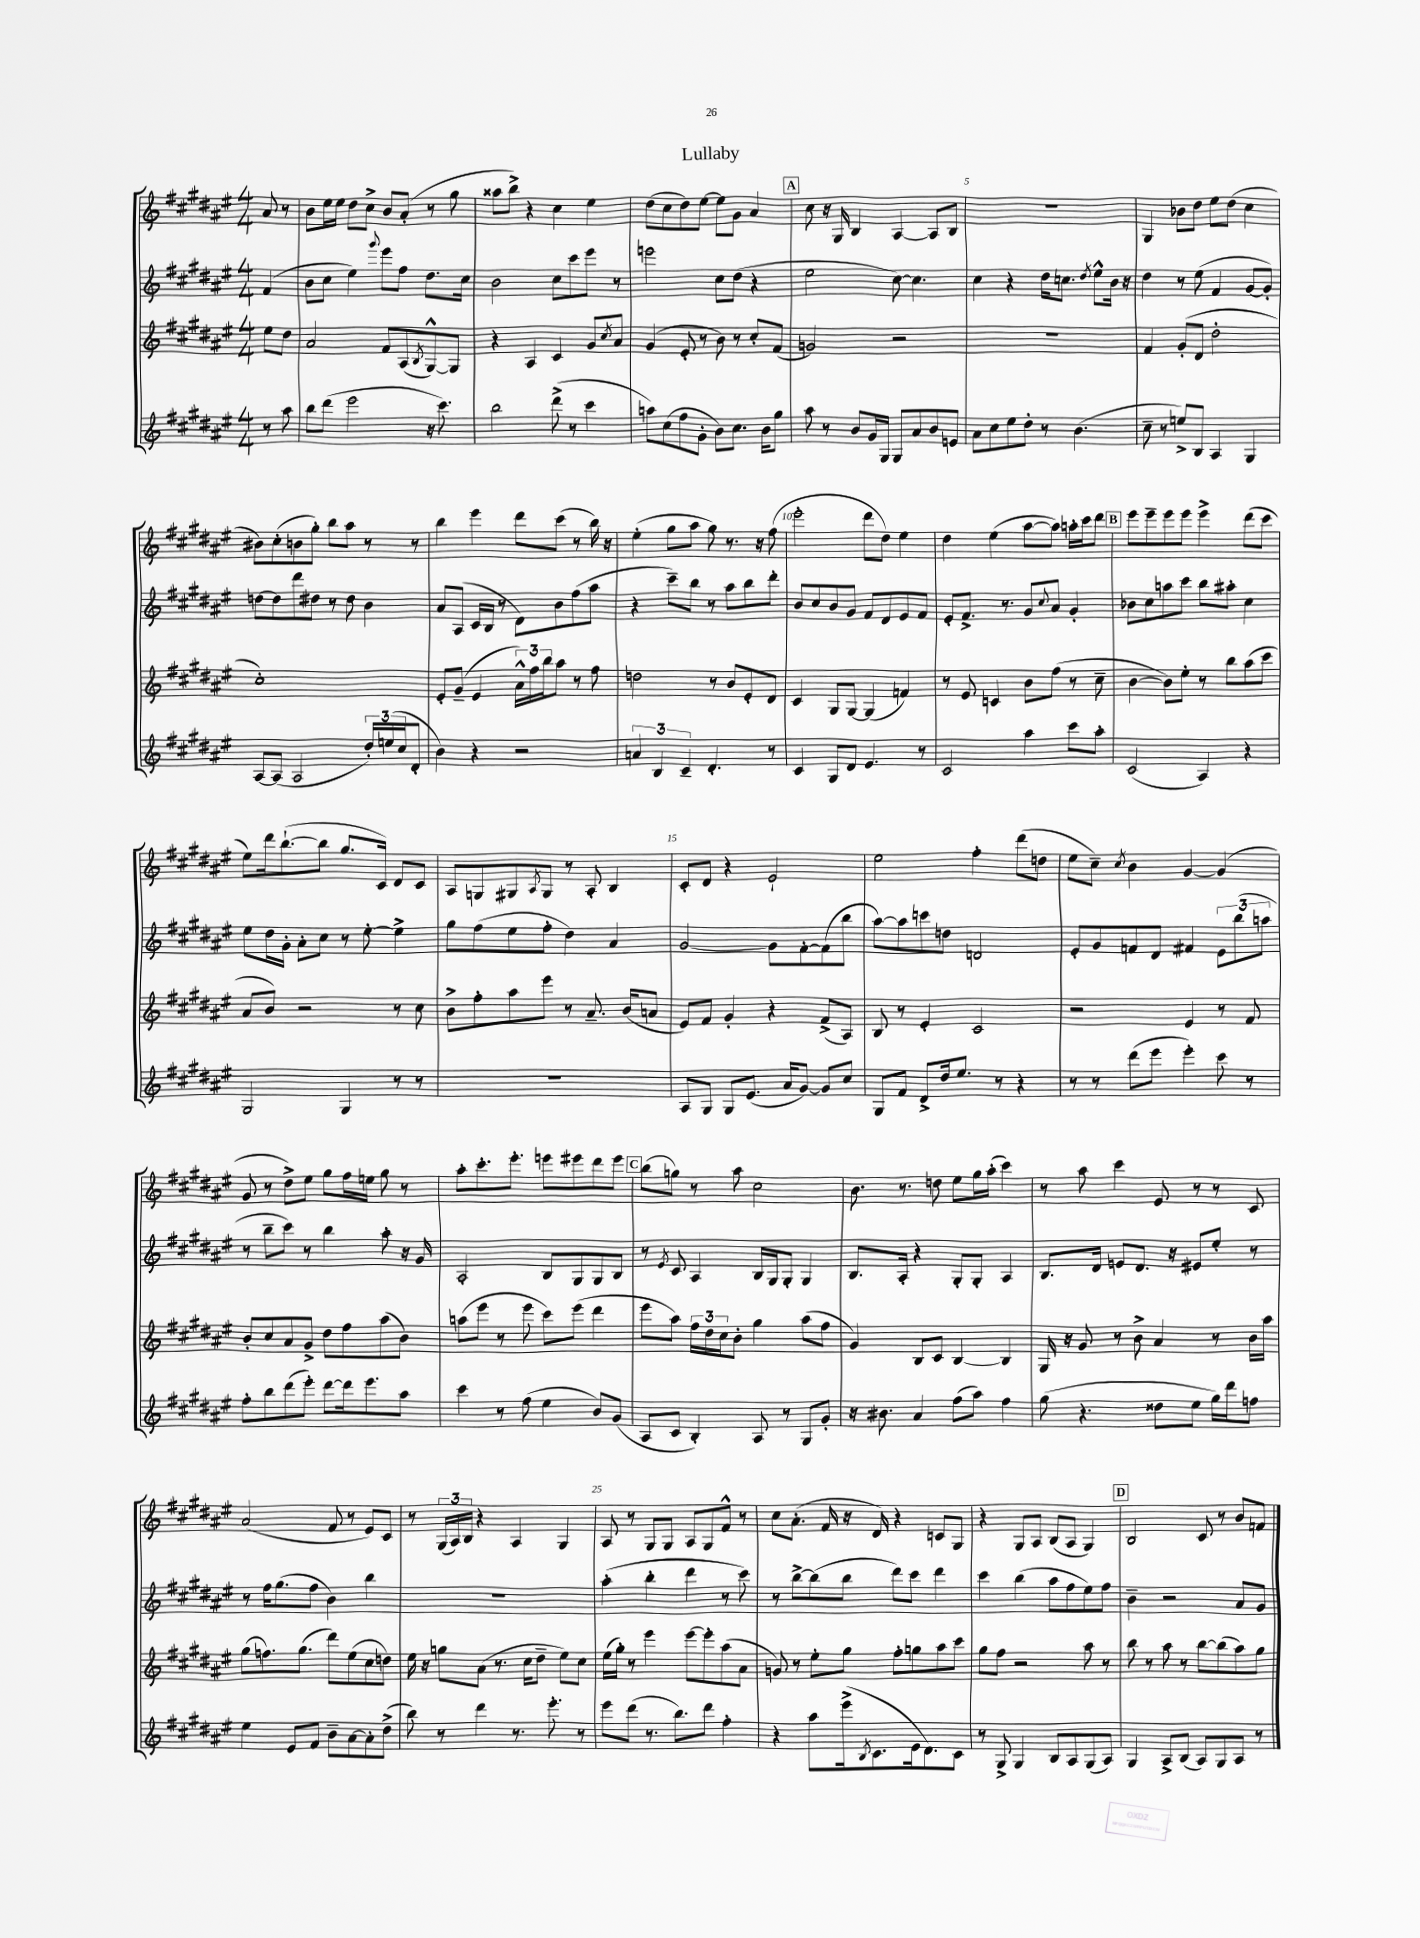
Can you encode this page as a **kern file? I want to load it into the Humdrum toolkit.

**kern	**kern	**kern	**kern
*staff4	*staff3	*staff2	*staff1
*clefG2	*clefG2	*clefG2	*clefG2
*k[f#c#g#d#a#e#]	*k[f#c#g#d#a#e#]	*k[f#c#g#d#a#e#]	*k[f#c#g#d#a#e#]
*M4/4	*M4/4	*M4/4	*M4/4
8r	8ee#	(4f#	8a#
8aa#	8dd#	.	8r
=	=	=	=
8bb	2a#	8b	8b
(8ddd#	.	8cc#	16ee#
.	.	.	16ee#
2eee#	.	4ee#)	8dd#
.	.	.	8cc#^
.	.	8qqggg#	.
.	8f#	8eee#	8b
.	(8A#	8ff#	(8a#'
.	8qB	.	.
16r	[8G#^^)	8.dd#	8r
8.ccc#)	.	.	.
.	8G#]	.	8gg#
.	.	16cc#	.
=	=	=	=
2bb	4r	2b	8aa##
.	.	.	8bb^)
.	4A#	.	4r
(8ddd#^	4c#	8cc#	4cc#
8r	.	8ccc#	.
4ccc#	8g#	8eee#	4ee#
.	8qcc#	.	.
.	8a#	8r	.
=	=	=	=
8aa)	(4g#	2eee	(8dd#
(8cc#	.	.	8cc#
8ff#	8e#'	.	8dd#)
8g#'	8r	.	[8ee#
8b)	8b)	8cc#	8ee#]
8.cc#	8r	(8dd#	8g#
.	8cc#'	4r	4a#
16b	.	.	.
8gg#	(8f#	.	.
=	=	=	=
8aa#	2g)	2ee#	8cc#
8r	.	.	16r
.	.	.	16G#
8b	.	.	4B
16g#	.	.	.
16G#	.	.	.
8G#	2r	[8cc#)	[4A#
8a#	.	4.cc#]	.
8b	.	.	8A#]
8e	.	.	8B
=	=	=	=
8a#	1r	4cc#	1r
8cc#	.	.	.
8ee#	.	4r	.
8dd#'	.	.	.
8r	.	16dd#	.
.	.	8.cc	.
(4.b	.	.	.
.	.	8qdd#	.
.	.	8ee#^^	.
.	.	16b	.
.	.	16r	.
=	=	=	=
8cc#~	4f#	4dd#	4G#
8r	.	.	.
8ee^)	(8g#'	8r	8b-
8B	8d#	(8ee#	8dd#
4A#	2dd#'	4f#	8ee#
.	.	.	(8dd#
4G#	.	[8g#	4cc#
.	.	8g#'])	.
=	=	=	=
[8A#	1cc#')	[8dd	8b#)
(8A#]	.	8dd]	(8cc#'
2A#	.	8ddd#	8b
.	.	8dd#	8gg#')
.	.	8r	8bb
.	.	8dd#	8aa#
24dd#')	.	4b	8r
(24ee	.	.	.
24cc#	.	.	.
8d#'	.	.	8r
=	=	=	=
4b)	8e#'	8a#	4bb
.	(8g#~	(8A#	.
4r	4e#	16c#	4eee#
.	.	16B	.
.	.	8r	.
2r	24a#^^)	8d#)	8ddd#
.	24ff#	.	.
.	24bb	.	.
.	8aa#	8b	(8ccc#
.	8r	(8ff#	8r
.	8ff#	8aa#	16bb)
.	.	.	16r
=	=	=	=
6a	2dd	4r	(4ee#'
6B	.	.	.
.	.	8ccc#~)	8gg#
6c#~	.	.	.
.	.	8bb	8aa#
4.d#'	8r	8r	8gg#)
.	8b	8aa#	8.r
.	8e#'	8bb	.
.	.	.	16r
8r	8d#	8ddd#'	(8ff#
=	=	=	=
4c#	4c#	8b	2eee#'
.	.	8cc#	.
8G#	8G#	8b	.
8d#	[8G#	8g#	.
4.e#	(4G#]	8f#	8ddd#
.	.	8d#	8dd#)
.	4f)	8e#	4ee#
8r	.	8f#	.
=	=	=	=
2c#	8r	8e#'	4dd#
.	8e#	8.f#^	.
.	4c	.	(4ee#
.	.	8.r	.
4aa#	8b	8g#	[8aa#
.	.	8qqcc#	.
.	(8ff#	8a#	8aa#])
8ccc#	8r	4g#'	16aa'
.	.	.	16ccc#
8aa#'	8cc#~	.	8ddd#
=	=	=	=
(2c#	[4b	8b-	8eee#
.	.	8cc#	8eee#~
.	8b])	8aa	8eee#
.	8ee#'	8ccc#	8eee#
4A#)	8r	8bb	4eee#^
.	8bb	8aa#'	.
4r	(8aa#	4cc#	(8ddd#
.	8ccc#	.	8ccc#
=	=	=	=
2G#	8a#	8ee#	8ee#)
.	8b)	16dd#	16ddd#
.	.	16g#'	([8.bb`
.	2r	8a#'	.
.	.	8cc#	8bb]
4G#	.	8r	8.gg#
.	.	[8ee#'	.
.	.	.	16c#)
8r	8r	4ee#^]	8d#
8r	8cc#	.	8c#
=	=	=	=
1r	8b^	8gg#	8A#
.	8ff#'	(8ff#	8G
.	8aa#	8ee#	8G#
.	.	.	8qA#
.	8eee#	8ff#'	8G#
.	8r	4dd#)	8r
.	8.a#~	.	8A#'
.	.	4a#	4B
.	(16b	.	.
.	8a	.	.
=	=	=	=
8A#	8e#)	[2g#	8c#'
8G#	8f#	.	8d#
8G#	4g#'	.	4r
(8.e#	.	.	.
.	4r	8g#]	2e#`
16a#	.	.	.
[8g#)	.	[8f#'	.
8g#]	(8f#^	(8f#]	.
8cc#	8A#)	8bb	.
=	=	=	=
8G#	8B	[8aa#)	2ee#
8f#	8r	8aa#]	.
8d#^	4e#'	8ccc	.
16dd#	.	8dd	.
8.ee#	.	.	.
.	2c#	2d	4ff#'
8r	.	.	.
4r	.	.	(8ddd#
.	.	.	8dd
=	=	=	=
8r	2r	8e#'	8ee#
8r	.	8g#	8cc#~)
.	.	.	8qcc#
(8ddd#	.	8f	4b
8eee#	.	8d#	.
4eee#')	4e#	4f#	[4g#
8ccc#	8r	12e#	(4g#]
.	.	(12bb	.
8r	8f#	.	.
.	.	12aa	.
=	=	=	=
8ff#'	8b'	8r	8g#
8bb	8cc#	8bb~	8r
(8ddd#	8a#	8ccc#)	8dd#^)
8eee#')	8g#^	8r	8ee#
[8ddd#	8dd#	4bb	8gg#
16ddd#]	8ff#	.	16ff#
8.eee#	.	.	16ee
.	(8aa#	8aa#'	8gg#
8aa#	8b)	16r	8r
.	.	16g#	.
=	=	=	=
4ccc#	(8aa	2A#'	8aa#'
.	8eee#	.	8.ccc#'
8r	8r	.	.
.	.	.	8.eee#'
(8ff#	8eee#	.	.
4ee#	8ccc#)	8B	8eee
.	(8eee#	8G#	8eee#
8b)	4ddd#	8G#	8ddd#
(8g#	.	8B	8eee#
=	=	=	=
8A#	8eee#	8r	(8bb
.	.	8qe#	.
8c#	8aa#)	8c#	8gg)
4B')	24ff#	4A#	8r
.	24dd#	.	.
.	24cc#	.	.
.	8b'	.	8aa#
8A#	4gg#	16B	2cc#
.	.	16G#	.
8r	.	8G#'	.
8G#	(8aa#	4G#	.
8g#'	8ff#	.	.
=	=	=	=
16r	4g#)	8.B	8.b
8.b#	.	.	.
.	.	16A#'	8.r
4a#	8B	4r	.
.	8c#	.	8dd
(8ff#	[4B	8G#'	8ee#
8aa#)	.	8G#'	16gg#
.	.	.	(16aa#'
4ff#	4B]	4A#	4ccc#)
=	=	=	=
(8gg#	16G#	8.B	8r
.	16r	.	.
4.r	8g#	.	8aa#
.	.	16d#	.
.	8r	8e	4ccc#
.	8b^	8.d#	.
8dd##	4a#	.	8e#
.	.	16r	.
8ee#	.	8e#	8r
16gg#)	8r	8ee#'	8r
16ddd#	.	.	.
8ff	16b	8r	8c#
.	16aa#	.	.
=	=	=	=
4ee#	(8gg#	8r	(2a#
.	8.ff)	16ff#	.
.	.	(8.gg#	.
8e#	.	.	.
.	(8.gg#	.	.
8f#	.	8ff#	.
8b~	8ddd#)	4b)	8f#
[8a#	(8ee#	.	8r
8a#']	8cc#	4bb	8e#)
(8dd#^	8dd)	.	8c#
=	=	=	=
8bb)	16ee#	1r	8r
.	16r	.	.
8r	8gg	.	(24G#
.	.	.	24A#)
.	.	.	24B
4ddd#	(8a#	.	4r
.	8.r	.	.
8.r	.	.	4A#
.	16cc#	.	.
.	8dd#~	.	.
8.eee#'	.	.	.
.	8ee#)	.	4G#
8r	8cc#	.	.
=	=	=	=
8eee#	(16ee#	(4aa#'	8A#
.	16gg#')	.	.
(8ddd#	8r	.	8r
8.r	4eee#	4bb'	8G#
.	.	.	8G#
8.bb)	.	.	.
.	[8eee#	4ddd#	8A#
8ddd#	8eee#']	.	8G#
4ff#'	(8aa#	8r	8f#^^
.	8a#	8ccc#)	8r
=	=	=	=
4r	8g)	8r	8cc#
.	8r	[8bb^	(8.a#'
8aa#	8ee#'	(8bb]	.
.	.	.	16f#
(16eee#^	8gg#	8bb	16r
8qB	.	.	.
8.c#	.	.	16d#)
.	8ff#'	8ddd#)	4r
16e#	8gg	8ccc#	.
8.d#)	.	.	.
.	8aa#	4ddd#	8c
8c#	8ccc#	.	8G#
=	=	=	=
8r	8gg#	4ccc#	4r
8G#^	8ff#	.	.
4G#	2r	(4bb	8G#
.	.	.	8A#
8B	.	8aa#	(8B
8A#	.	8ff#	8A#
(8G#	8aa#	8ee#)	4G#)
8A#)	8r	8ff#	.
=	=	=	=
4G#	8bb	4b~	2B
.	8r	.	.
8A#^	8aa#	2r	.
(8B	8r	.	.
8A#)	[8bb	.	8c#
8G#	(8bb]	.	8r
8A#	8aa#)	8a#	8b
8r	8gg#	8g#	8f
==	==	==	==
*-	*-	*-	*-
